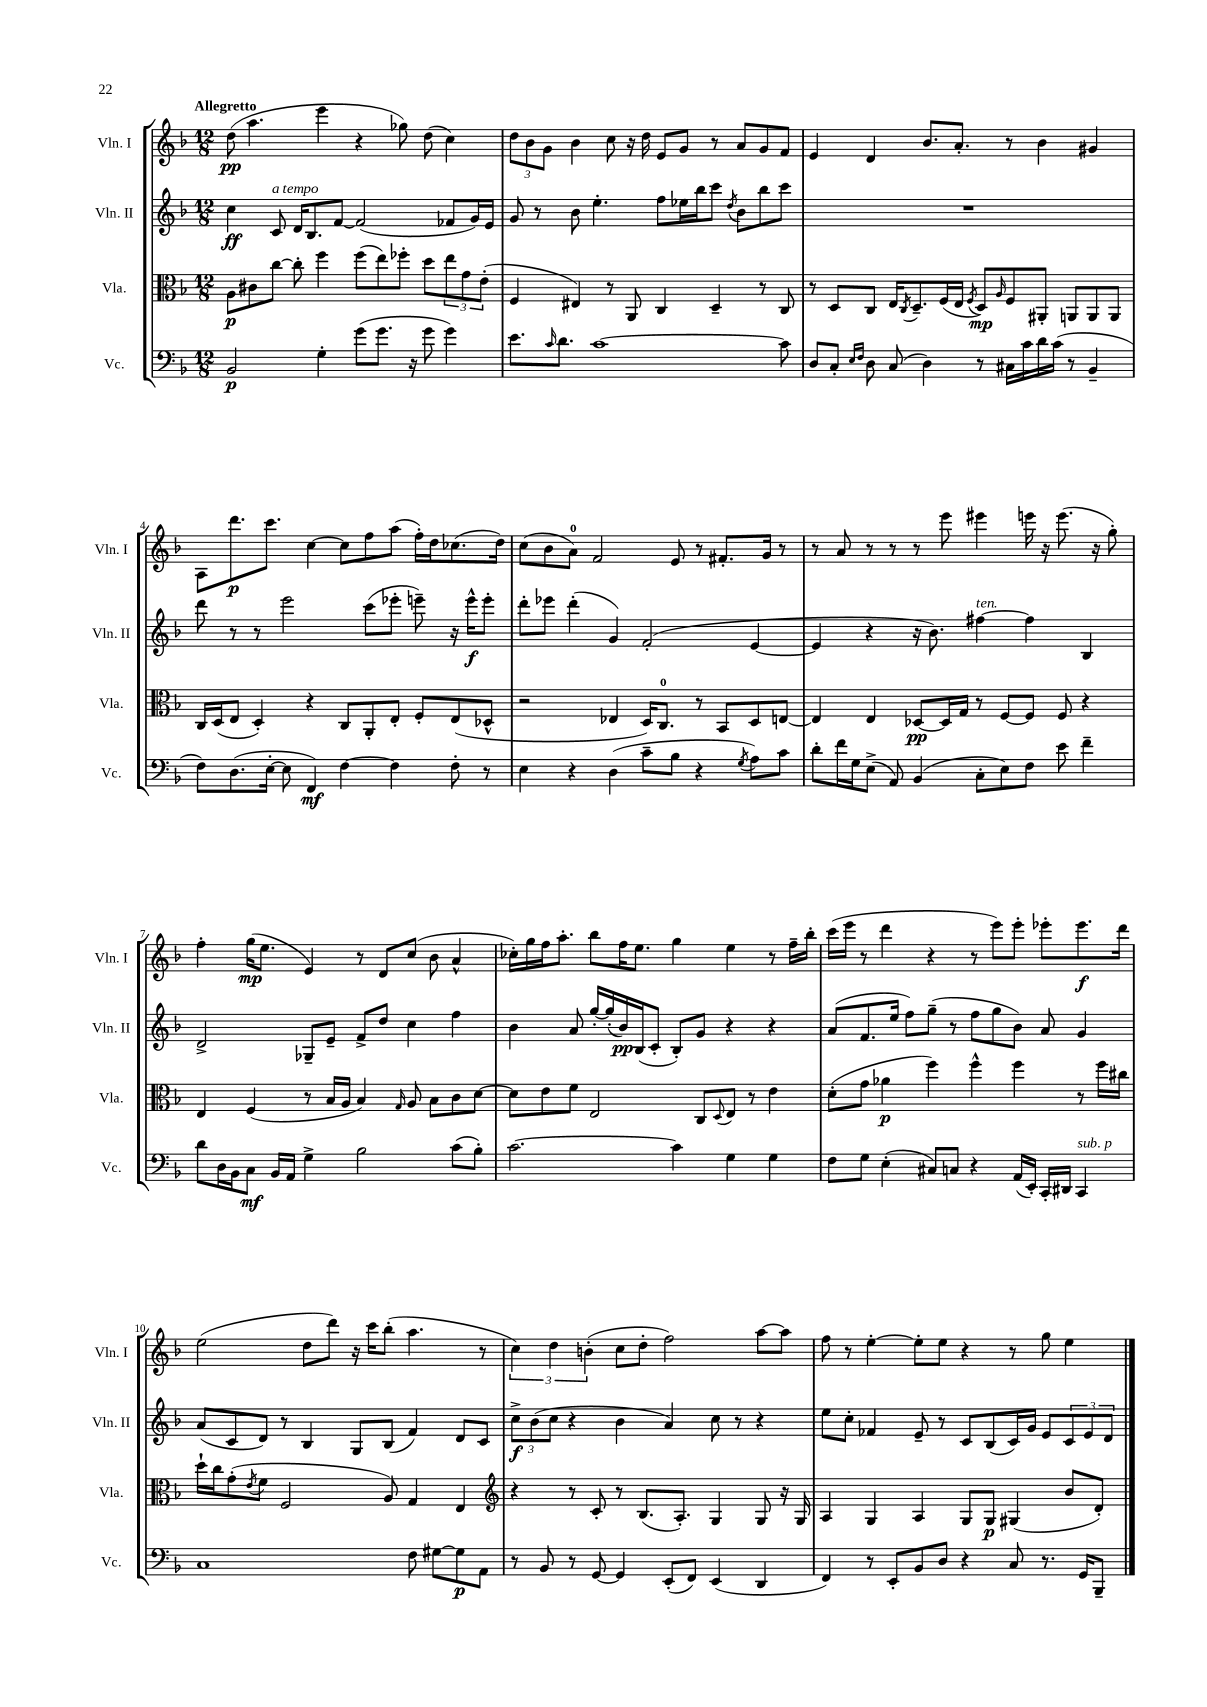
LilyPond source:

<<
\new StaffGroup <<
\new Staff = "s0" \with { instrumentName = "Vln. I" shortInstrumentName = "Vln. I" } {
    \clef treble \key f \major \numericTimeSignature \time 12/8 \tempo "Allegretto"
    d''8\pp( a''4. e'''4 r4 ges''8) d''8( c''4) |
    \tuplet 3/2 { d''8 bes'8 g'8 } bes'4 c''8 r16 d''16 e'8 g'8 r8 a'8 g'8 f'8 |
    e'4 d'4 bes'8. a'8.-. r8 bes'4 gis'4 |
    a8 d'''8.\p c'''8. c''4~ c''8 f''8 a''8( f''16-.) d''16 ces''8.( d''16) |
    c''8( bes'8 a'8-0) f'2 e'8 r8 fis'8.-. g'16 r8 |
    r8 a'8 r8 r8 r8 e'''8 eis'''4 e'''16 r16 e'''8.( r16 g''8-.) |
    f''4-. g''16\mp( e''8. e'4) r8 d'8 c''8( bes'8 a'4-^ |
    ces''16-.) g''16 f''16 a''8.-. bes''8 f''16 e''8. g''4 e''4 r8 f''16-- bes''16-. |
    c'''16( e'''16 r8 d'''4 r4 r8 e'''8) e'''8-. ees'''8-. ees'''8.\f d'''16 |
    e''2( d''8 d'''8) r16 c'''16 bes''8-.( a''4. r8 |
    \tuplet 3/2 { c''4) d''4 b'4-.( } c''8 d''8-. f''2) a''8~ a''8 |
    f''8 r8 e''4~-. e''8-. e''8 r4 r8 g''8 e''4 \bar "|." |
}
\new Staff = "s1" \with { instrumentName = "Vln. II" shortInstrumentName = "Vln. II" } {
    \clef treble \key f \major \numericTimeSignature \time 12/8
    c''4\ff c'8^\markup { \italic "a tempo" } d'16 bes8. f'8~ f'2( fes'8 g'16) e'16 |
    g'8 r8 bes'8 e''4.-. f''8 ees''16 bes''16 c'''8 \acciaccatura { d''8 } bes'8 bes''8 c'''8 |
    R1. |
    d'''8 r8 r8 e'''2 c'''8( ees'''8-. e'''8--) r16 e'''16-^\f e'''8-. |
    d'''8-. ees'''8 d'''4-.( g'4) f'2-.( e'4~ |
    e'4 r4 r16 bes'8.) fis''4~^\markup { \italic "ten." } fis''4 bes4 |
    d'2-> ges8-- e'8-- f'8-> d''8 c''4 f''4 |
    bes'4 a'8 g''16~-. g''16-.( bes'16\pp) bes16( c'8-. bes8-.) g'8 r4 r4 |
    a'8( f'8. e''16 f''8) g''8--( r8 f''8 g''8 bes'8) a'8 g'4 |
    a'8( c'8 d'8) r8 bes4 g8 bes8( f'4) d'8 c'8 |
    \tuplet 3/2 { c''8->\f bes'8( c''8 } r4 bes'4 a'4) c''8 r8 r4 |
    e''8 c''8-. fes'4 e'8-- r8 c'8 bes8( c'16) g'16 e'8 \tuplet 3/2 { c'8 e'8 d'8 } \bar "|." |
}
\new Staff = "s2" \with { instrumentName = "Vla." shortInstrumentName = "Vla." } {
    \clef alto \key f \major \numericTimeSignature \time 12/8
    a8\p cis'8 c''8~ c''8-. f''4 f''8( e''8) fes''8-. d''8 \tuplet 3/2 { e''8 g'8 e'8-.( } |
    f4 eis4) r8 a,8 c4 d4-- r8 c8 |
    r8 d8 c8 e16 \acciaccatura { c8 } d8.-- f16( e16 \acciaccatura { f8 } d8\mp) \grace { a16 } f8 ais,8-. a,8 a,8 a,8 |
    c16 d16( e8 d4-.) r4 c8 a,8-. e8-. f8-. e8( des8-^ |
    r2 ees4 d16) c8.-0 r8 bes,8 d8 e8~ |
    e4 e4 des8~\pp des16 g16 r8 f8~ f8 f8 r4 |
    e4 f4( r8 bes16 a16 bes4) \grace { g16 } a8 bes8 c'8 d'8~ |
    d'8 e'8 f'8 e2 c8 \appoggiatura { d8 } e8 r8 e'4 |
    d'8-.( g'8 aes'4\p f''4) f''4-^ f''4 r8 f''16 cis''16 |
    d''16-! c''16 g'8-.( \acciaccatura { e'8 } f'8 f2 a8) g4 e4 |
    \clef treble r4 r8 c'8-. r8 bes8.( a8.-.) g4 g8 r16 g16 |
    a4 g4 a4 g8 g8\p gis4( bes'8 d'8-.) \bar "|." |
}
\new Staff = "s3" \with { instrumentName = "Vc." shortInstrumentName = "Vc." } {
    \clef bass \key f \major \numericTimeSignature \time 12/8
    bes,2\p g4-. g'8( g'8. r16 g'8 g'4) |
    e'8. \grace { c'16 } d'8. c'1~ c'8 |
    d8 c8-. \grace { e16 f16 } d8 c8( d4) r8 cis16 c'16 d'16 c'16( r8 bes,4-- |
    f8) d8.( e16~-. e8 f,4\mf) f4~ f4 f8-. r8 |
    e4 r4 d4( c'8-- bes8 r4 \acciaccatura { g8 } a8) c'8 |
    d'8-. f'16 g16 e8->( a,8) bes,4( c8-. e8) f8 e'8 f'4-- |
    d'8 d16 bes,16 c8\mf bes,16 a,16 g4-> bes2 c'8( bes8-.) |
    c'2.~ c'4 g4 g4 |
    f8 g8 e4-.( cis8) c8 r4 a,16( e,16-.) c,16-. dis,16 c,4^\markup { \italic "sub. p" } |
    c1 f8 gis8~ gis8\p a,8 |
    r8 bes,8 r8 g,8~ g,4 e,8-.( f,8) e,4( d,4 |
    f,4) r8 e,8-. bes,8 d8 r4 c8 r8. g,16 bes,,8-- \bar "|." |
}
>>
>>
